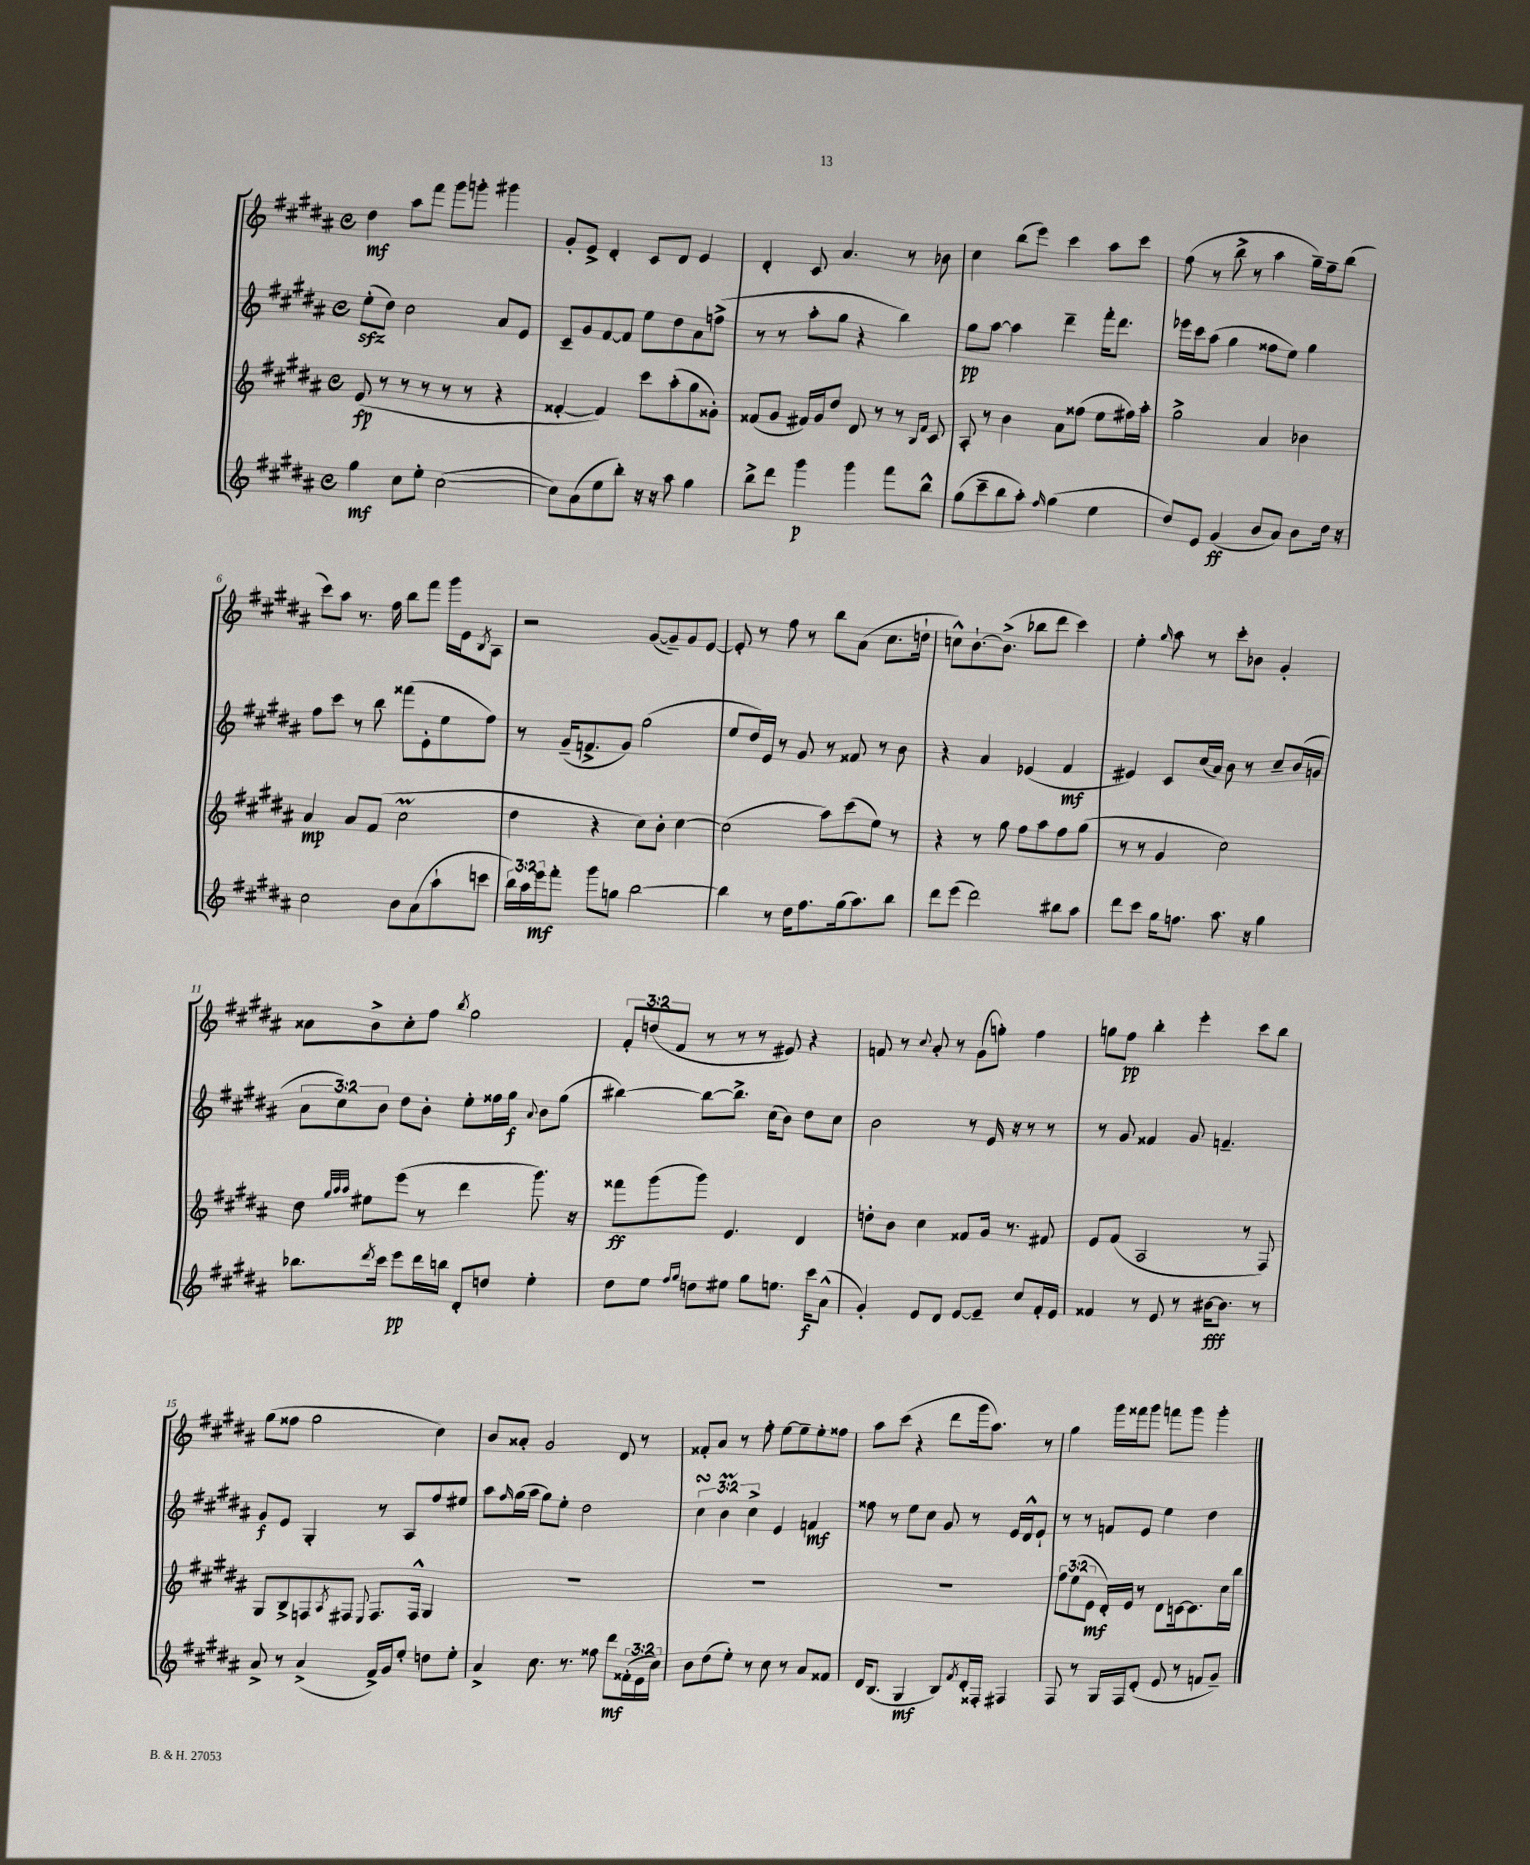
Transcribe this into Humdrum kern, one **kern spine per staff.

**kern	**dynam	**kern	**dynam	**kern	**dynam	**kern	**dynam
*part4	*part4	*part3	*part3	*part2	*part2	*part1	*part1
*staff4	*staff4	*staff3	*staff3	*staff2	*staff2	*staff1	*staff1
*clefG2	*	*clefG2	*	*clefG2	*	*clefG2	*
*k[f#c#g#d#a#]	*	*k[f#c#g#d#a#]	*	*k[f#c#g#d#a#]	*	*k[f#c#g#d#a#]	*
*M4/4	*	*M4/4	*	*M4/4	*	*M4/4	*
*met(c)	*	*met(c)	*	*met(c)	*	*met(c)	*
=1	=1	=1	=1	=1	=1	=1	=1
4gg#\	mf	(8e/	fp	(8eezz'\L	.	4dd#\	mf
.	.	8r	.	8dd#\J)	.	.	.
8cc#\L	.	8r	.	2cc#\	.	8aa#\L	.
8ee'\J	.	8r	.	.	.	8fff#\J	.
([2cc#\	.	8r	.	.	.	8ggg#\L	.
.	.	8r	.	.	.	8gggn'\J	.
.	.	4r	.	8a#/L	.	4ggg#X\	.
.	.	.	.	8e/J	.	.	.
=2	=2	=2	=2	=2	=2	=2	=2
8cc#\L])	.	[4f##X'/	.	8c#~/L	.	8g#'/L	.
(8a#\	.	.	.	8g#/	.	8e^/J	.
8ee\	.	4f##/])	.	[8f#/	.	4d#'/	.
8bb'\J)	.	.	.	8f#/J]	.	.	.
16r	.	8ccc#\L	.	8ee\L	.	8c#/L	.
16r	.	.	.	.	.	.	.
8aa#\	.	(8aa#'\	.	8dd#\	.	8d#/J	.
4gg#\	.	8gg#\	.	8a#\	.	4e/	.
.	.	8g##X'\J)	.	(8ffn^\J	.	.	.
=3	=3	=3	=3	=3	=3	=3	=3
8bb^\L	.	(8f##X/L	.	8r	.	4d#'/	.
8ddd#\J	.	8g#/J	.	8r	.	.	.
4ggg#\	p	16f#X/LL)	.	8aa#'\L	.	8c#/	.
.	.	16g#/J	.	.	.	.	.
.	.	8dd#/J	.	8gg#\J	.	4.a#/	.
4ggg#\	.	8d#/	.	4r	.	.	.
.	.	8r	.	.	.	.	.
8fff#\L	.	8r	.	4bb\)	.	8r	.
.	.	16qqB/LL	.	.	.	.	.
.	.	16qqf#/JJ	.	.	.	.	.
8bb^^\J	.	8c#/	.	.	.	8b-X\	.
=4	=4	=4	=4	=4	=4	=4	=4
(8gg#\L	.	8A#'/	.	8gg#\L	pp	4cc#\	.
8ccc#~\	.	8r	.	[8aa#\J	.	.	.
8bb\	.	4b\	.	4aa#\]	.	(8bb\L	.
8aa#'\J)	.	.	.	.	.	8eee\J)	.
16qqff#/	.	.	.	.	.	.	.
(4gg#\	.	8a#\L	.	4ddd#~\	.	4ccc#\	.
.	.	(8ff##X\J	.	.	.	.	.
4ee\	.	8ee\L	.	16fff#'\KL	.	8aa#\L	.
.	.	.	.	8.ddd#\J	.	.	.
.	.	16ff#X\L)	.	.	.	8ccc#\J	.
.	.	16aa#'\JJ	.	.	.	.	.
=5	=5	=5	=5	=5	=5	=5	=5
8dd#/L)	.	2gg#^\	.	16eee-X\LL	.	(8ff#\	.
.	.	.	.	16ccc#\J	.	.	.
8e/J	.	.	.	(8aa#\J	.	8r	.
(4g#/	ff	.	.	4gg#\	.	8bb^\	.
.	.	.	.	.	.	8r	.
8b/L	.	4a#/	.	8ff##X\L	.	4aa#\	.
8a#/J)	.	.	.	8ee\J)	.	.	.
8b\L	.	4b-X\	.	4gg#\	.	16gg#~\LL)	.
.	.	.	.	.	.	16ff#~\J	.
16dd#\Jk	.	.	.	.	.	(8bb\J	.
16r	.	.	.	.	.	.	.
!!LO:LB:g=z
=6	=6	=6	=6	=6	=6	=6	=6
2cc#\	.	4a#/	mp	8ff#\L	.	8ccc#\L)	.
.	.	.	.	8ccc#\J	.	8aa#\J	.
.	.	8a#/L	.	8r	.	8.r	.
.	.	(8f#/J	.	8bb\	.	.	.
.	.	.	.	.	.	16ff#\	.
8b\L	.	2cc#M\	.	(8fff##X\L	.	8bb\L	.
(8a#\	.	.	.	8e'\	.	8fff#\J	.
8aa#`\	.	.	.	8ee\	.	16ggg#\LL	.
.	.	.	.	.	.	16e\J	.
.	.	.	.	.	.	8qB/	.
8cccn\J	.	.	.	8ff#\J)	.	8A#\J	.
=7	=7	=7	=7	=7	=7	=7	=7
24bb\LL)	.	4dd#\	.	8r	.	2r	.
24aa#\	.	.	.	.	.	.	.
24eee\J	mf	.	.	.	.	.	.
8fff#'\J	.	.	.	(16g#~/KL	.	.	.
.	.	.	.	8.fn^/	.	.	.
8ggg#\L	.	4r	.	.	.	.	.
8ggn\J	.	.	.	8g#/J)	.	.	.
[2bb\	.	8cc#\L)	.	(2gg#\	.	([8g#/L	.
.	.	8b'\J	.	.	.	8g#~/])	.
.	.	[4cc#\	.	.	.	8g#/	.
.	.	.	.	.	.	[8e/J	.
=8	=8	=8	=8	=8	=8	=8	=8
4bb\]	.	(2cc#\]	.	8ee/L	.	8e'/]	.
.	.	.	.	16dd#/L)	.	8r	.
.	.	.	.	16e/JJ	.	.	.
8r	.	.	.	8r	.	8ff#\	.
16dd#\KL	.	.	.	8g#/	.	8r	.
8.ff#\	.	.	.	.	.	.	.
.	.	8aa#\L)	.	8r	.	8bb\L	.
(16gg#\k	.	(8ccc#\	.	8f##X/	.	(8a#\J	.
8.aa#\)	.	.	.	.	.	.	.
.	.	8ee\J)	.	8r	.	8.cc#\L	.
8bb\J	.	8r	.	8b\	.	.	.
.	.	.	.	.	.	16ddn`\Jk	.
=9	=9	=9	=9	=9	=9	=9	=9
8ddd#\L	.	4r	.	4r	.	8ccn^^\L)	.
(8eee\J	.	.	.	.	.	[8.b`\	.
2ddd#\)	.	8r	.	4a#/	.	.	.
.	.	.	.	.	.	(8.b^\J]	.
.	.	8gg#\	.	.	.	.	.
.	.	8ff#\L	.	(4e-X/	.	8bb-X\L	.
.	.	8aa#\	.	.	.	8ddd#\J	.
8bb#X\L	.	8ff#\	.	4f#/	mf	4ccc#\)	.
8aa#\J	.	(8gg#\J	.	.	.	.	.
=10	=10	=10	=10	=10	=10	=10	=10
8ddd#\L	.	8r	.	4e#X/)	.	4ee'\	.
8ccc#\J	.	8r	.	.	.	.	.
.	.	.	.	.	.	16qqgg#/	.
16gg#\KL	.	4g#/	.	8c#/L	.	8aa#\	.
8.ffn\J	.	.	.	.	.	.	.
.	.	.	.	(16cc#/L	.	8r	.
.	.	.	.	16a#/JJ)	.	.	.
8.aa#\	.	2cc#\)	.	8b\	.	8ccc#'\L	.
.	.	.	.	8r	.	8b-X\J	.
16r	.	.	.	.	.	.	.
4gg#\	.	.	.	8cc#~/L	.	4g#'/	.
.	.	.	.	(16b/L	.	.	.
.	.	.	.	16gn/JJ	.	.	.
!!LO:LB:g=z
=11	=11	=11	=11	=11	=11	=11	=11
8.bb-X\L	.	8dd#\	.	12a#\L	.	8a##X\L	.
.	.	.	.	12cc#\)	.	.	.
.	.	32qqgg#/LLL	.	.	.	.	.
.	.	32qqaa#/	.	.	.	.	.
.	.	32qqaa#/JJJ	.	.	.	.	.
.	.	8ee#X\L	.	.	.	8b^\	.
.	.	.	.	12b\J	.	.	.
8qddd#/	.	.	.	.	.	.	.
16ccc#\Jk	.	.	.	.	.	.	.
8eee\L	pp	(8eee\J	.	8dd#\L	.	8cc#'\	.
16ddd#\L	.	8r	.	8b'\J	.	8ff#\J	.
16bbn\JJ	.	.	.	.	.	.	.
.	.	.	.	.	.	8qbb/	.
8d#'/L	.	4ddd#\	.	8ee'\L	.	2gg#\	.
8ddn/J	.	.	.	16ff##X\L	.	.	.
.	.	.	.	16gg#\JJ	f	.	.
.	.	.	.	8qqa#/	.	.	.
4ee'\	.	8.ggg#\)	.	8b\L	.	.	.
.	.	.	.	(8gg#\J	.	.	.
.	.	16r	.	.	.	.	.
=12	=12	=12	=12	=12	=12	=12	=12
8dd#\L	.	8fff##X\L	ff	[4bb#X\)	.	12f#'/L	.
.	.	.	.	.	.	(12ddn/	.
8ee\J	.	(8ggg#\	.	.	.	.	.
.	.	.	.	.	.	12f#/J	.
16qqff#/LL	.	.	.	.	.	.	.
16qqgg#/JJ	.	.	.	.	.	.	.
8ddn\L	.	8ggg#\J)	.	8bb#\L_	.	8r	.
8ee#X\J	.	4.e/	.	8.bb#^\J]	.	8r	.
8gg#\L	.	.	.	.	.	8r	.
.	.	.	.	(16cc#\KL	.	.	.
8.een\J	.	.	.	8b\J)	.	8e#X/)	.
.	.	4d#/	.	8dd#\L	.	4r	.
16ccc#\KL	f	.	.	.	.	.	.
(8a#^^\J	.	.	.	8cc#\J	.	.	.
=13	=13	=13	=13	=13	=13	=13	=13
4g#'/)	.	8ddn'\L	.	2b\	.	8fn/	.
.	.	8b\J	.	.	.	8r	.
.	.	.	.	.	.	8qqcc#/	.
8e/L	.	4cc#\	.	.	.	8a#'/	.
8d#/J	.	.	.	.	.	8r	.
[8e/L	.	8f##X/L	.	8r	.	(8g#\L	.
8e~/J]	.	16g#/Jk	.	16e/	.	8ggn'\J)	.
.	.	8.r	.	16r	.	.	.
8cc#/L	.	.	.	8r	.	4ff#\	.
16f#'/L	.	8f#X/	.	8r	.	.	.
16e/JJ	.	.	.	.	.	.	.
=14	=14	=14	=14	=14	=14	=14	=14
4f##X/	.	8e/L	.	8r	.	8ggn\L	.
.	.	(8f#/J	.	8g#/	.	8ff#\J	pp
8r	.	2A#/	.	4f##X/	.	4bb'\	.
8e/	.	.	.	.	.	.	.
8r	.	.	.	8g#/	.	4eee'\	.
[16b#X\KL	fff	.	.	4.fn~/	.	.	.
8.b#\J]	.	.	.	.	.	.	.
.	.	8r	.	.	.	8ccc#\L	.
8r	.	8F#/)	.	.	.	8bb\J	.
!!LO:LB:g=z
=15	=15	=15	=15	=15	=15	=15	=15
8a#^/	.	8G#/L	.	8g#/L	f	(8gg#\L	.
8r	.	8B^/	.	8e/J	.	8ff##X\J	.
(4a#^/	.	8Fn/	.	4G#'/	.	2gg#\	.
.	.	8qA#/	.	.	.	.	.
.	.	8F#X/J	.	.	.	.	.
.	.	8qqE/	.	.	.	.	.
16f#^/LL)	.	8.F#/L	.	8r	.	.	.
16g#/J	.	.	.	.	.	.	.
8ee'/J	.	.	.	8A#/L	.	.	.
.	.	16F#^^/Jk	.	.	.	.	.
8ddn\L	.	4G#/	.	8ff#/	.	4cc#\)	.
8ee'\J	.	.	.	8ee#X/J	.	.	.
=16	=16	=16	=16	=16	=16	=16	=16
4a#^/	.	1r	.	8aa#\L	.	8b/L	.
.	.	.	.	16qqff#/	.	.	.
.	.	.	.	(16gg#\L	.	8a##X'/J	.
.	.	.	.	16aa#\JJ	.	.	.
8.cc#\	.	.	.	8gg#\L)	.	2g#/	.
.	.	.	.	8ee'\J	.	.	.
8.r	.	.	.	.	.	.	.
.	.	.	.	2dd#\	.	.	.
8ff##X\	.	.	.	.	.	.	.
8ddd#\L	mf	.	.	.	.	8d#/	.
(24f##X'\L	.	.	.	.	.	8r	.
24e\	.	.	.	.	.	.	.
24cc#\JJ)	.	.	.	.	.	.	.
=17	=17	=17	=17	=17	=17	=17	=17
8b\L	.	1r	.	6cc#sSSS\	.	8f##X'/L	.
(8dd#\	.	.	.	.	.	8a#/J	.
.	.	.	.	6bM\	.	.	.
8ee'\J)	.	.	.	.	.	8r	.
.	.	.	.	6cc#^\	.	.	.
8r	.	.	.	.	.	8ff#'\	.
8cc#\	.	.	.	4e/	.	[8ee\L	.
8r	.	.	.	.	.	8ee~\]	.
8a#/L	.	.	.	4fn/	mf	8ee'\	.
8f##X/J	.	.	.	.	.	8ff##X\J	.
=18	=18	=18	=18	=18	=18	=18	=18
16d#/KL	.	1r	.	8ff##X\	.	8aa#\L	.
(8.B/J	.	.	.	.	.	.	.
.	.	.	.	8r	.	(8ccc#\J	.
4G#/	mf	.	.	8ee\L	.	4r	.
.	.	.	.	8cc#\J	.	.	.
8B/L)	.	.	.	8g#/	.	8ddd#\L	.
8qf#/	.	.	.	.	.	.	.
16d#'/L	.	.	.	8r	.	16ggg#\k	.
16F##X'/JJ	.	.	.	.	.	8.aa#\J)	.
4F#X/	.	.	.	16e/LL	.	.	.
.	.	.	.	16d#^^/J	.	.	.
.	.	.	.	8e`/J	.	8r	.
=19	=19	=19	=19	=19	=19	=19	=19
8F#/	.	12ff#\L	.	8r	.	4gg#\	.
.	.	(12ee\	.	.	.	.	.
8r	.	.	.	8r	.	.	.
.	.	12e\J	mf	.	.	.	.
16G#/LL	.	16d#'/LL)	.	8fn/L	.	16ggg#\LL	.
16F#/J	.	16e/JJ	.	.	.	16fff##X\J	.
(8d#'/J	.	8r	.	8e/J	.	8ggg#\J	.
8e/	.	8d#\L	.	4ee\	.	8fffn\L	.
8r	.	[16cn\k	.	.	.	8ggg#\J	.
.	.	8.c\]	.	.	.	.	.
8fn/L	.	.	.	4dd#\	.	4ggg#'\	.
8g#~/J)	.	16cc#\L	.	.	.	.	.
.	.	16bb\JJ	.	.	.	.	.
==	==	==	==	==	==	==	==
*-	*-	*-	*-	*-	*-	*-	*-
